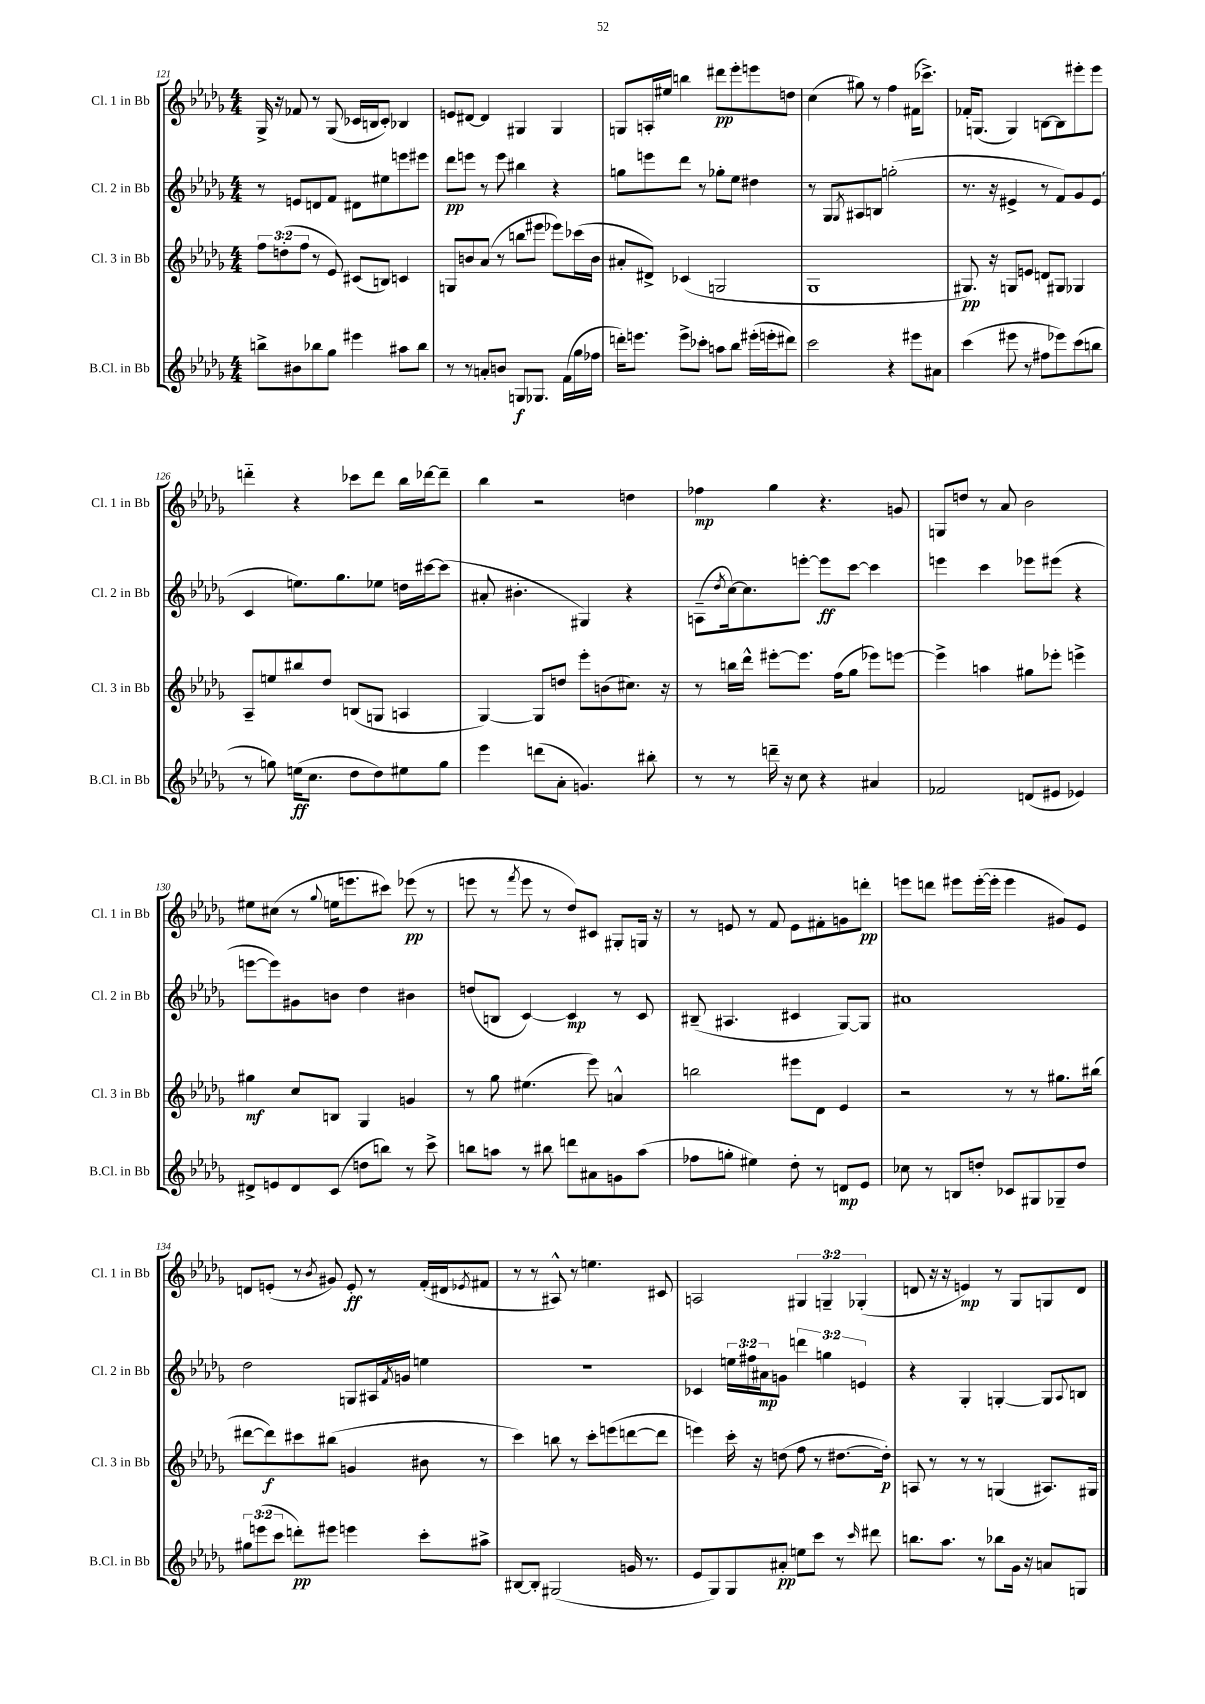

**kern	**dynam	**kern	**dynam	**kern	**dynam	**kern	**dynam
*part4	*part4	*part3	*part3	*part2	*part2	*part1	*part1
*staff4	*staff4	*staff3	*staff3	*staff2	*staff2	*staff1	*staff1
*I"B.Cl. in Bb	*	*I"Cl. 3 in Bb	*	*I"Cl. 2 in Bb	*	*I"Cl. 1 in Bb	*
*I'B.Cl. in Bb	*	*I'Cl. 3 in Bb	*	*I'Cl. 2 in Bb	*	*I'Cl. 1 in Bb	*
*clefG2	*	*clefG2	*	*clefG2	*	*clefG2	*
*k[b-e-a-d-g-]	*	*k[b-e-a-d-g-]	*	*k[b-e-a-d-g-]	*	*k[b-e-a-d-g-]	*
*M4/4	*	*M4/4	*	*M4/4	*	*M4/4	*
=121	=121	=121	=121	=121	=121	=121	=121
8bbn^\L	.	12ff\L	.	8r	.	16G-^/	.
.	.	.	.	.	.	16r	.
.	.	(12ddn'\	.	.	.	.	.
8b#X\	.	.	.	8en/L	.	8f-X/	.
.	.	12ff\J	.	.	.	.	.
8bb-X\	.	8r	.	8dn/	.	8r	.
8gg-\J	.	8e-/)	.	8f/J	.	(8G-/	.
4eee#X\	.	(8c#X/L	.	8d#X\L	.	16c-X/LL	.
.	.	.	.	.	.	16Bn/J	.
.	.	8Bn/J)	.	8ee#X\	.	8c-'/J)	.
8aa#X\L	.	4cn/	.	8eeen\	.	4B-X/	.
8bb-\J	.	.	.	8eee#X\J	.	.	.
=122	=122	=122	=122	=122	=122	=122	=122
8r	.	8Gn/L	.	8ddd-\L	pp	8en/L	.
8r	.	8bn/	.	8eeen\J	.	[8d#X/J	.
8an'/L	.	(8a-/J	.	8r	.	4d#/]	.
8bn/J	.	8r	.	8eee\	.	.	.
8Gn/L	f	8bbn\L	.	4bb#X\	.	4G#X/	.
8.G-X/J	.	8eee#X\J	.	.	.	.	.
.	.	8eee-X\L)	.	4r	.	4G#/	.
(16f\LL	.	.	.	.	.	.	.
16gg-\	.	(16ccc-X\L	.	.	.	.	.
16ff-X\JJ	.	16b\JJ	.	.	.	.	.
=123	=123	=123	=123	=123	=123	=123	=123
16dddn'\KL)	.	8a#X'/L	.	8ggn\L	.	8Gn/L	.
8.eeen\J	.	.	.	.	.	.	.
.	.	8d#X^/J)	.	8eeen\	.	16An'/L	.
.	.	.	.	.	.	16ee#X/JJ	.
8eee^\L	.	(4c-X/	.	8ddd-\J	.	4bbn\	.
8ccc-X'\J	.	.	.	8r	.	.	.
8aan\L	.	2Gn/	.	8gg-X'\L	.	8ddd#X\L	pp
8bb-\J	.	.	.	8ee-\J	.	8eee-'\	.
(16eee#X'\LL	.	.	.	4dd#X\	.	8eeen\	.
16eeen'\J	.	.	.	.	.	.	.
8ddd#X\J)	.	.	.	.	.	8ddn\J	.
=124	=124	=124	=124	=124	=124	=124	=124
2ccc\	.	1G-	.	8r	.	(4cc\	.
.	.	.	.	8G-/L	.	.	.
.	.	.	.	8qG-/	.	.	.
.	.	.	.	8A#X/	.	8gg#X\)	.
.	.	.	.	8Bn/J	.	8r	.
4r	.	.	.	(2ggn'\	.	4ff\	.
8eee#X\L	.	.	.	.	.	(16f#X\KL	.
.	.	.	.	.	.	8.ccc-X^\J)	.
8a#X\J	.	.	.	.	.	.	.
=125	=125	=125	=125	=125	=125	=125	=125
(4ccc\	.	8.G#X/)	pp	8.r	.	16f-X'/KL	.
.	.	.	.	.	.	(8.Gn/J	.
.	.	16r	.	16r	.	.	.
8eee#X\	.	8Gn/L	.	4e#X^/	.	4G/)	.
8r	.	8en/J	.	.	.	.	.
8ff#X\L	.	8dn/L	.	8r	.	[8Bn\L	.
8eee-X\)	.	8G#X/J	.	8f/L)	.	8B\]	.
(8ccc\	.	4G-X/	.	8g-/	.	8eee#X'\	.
8bbn\J	.	.	.	(8e#/J	.	8eee#\J	.
!!LO:LB:g=z
=126	=126	=126	=126	=126	=126	=126	=126
8r	.	8A-~/L	.	4c/	.	4dddn\	.
8ggn\)	.	8een/	.	.	.	.	.
(16een\KL	ff	8bb#X/	.	8.een\L)	.	4r	.
8.cc\J	.	.	.	.	.	.	.
.	.	8dd-/J	.	.	.	.	.
.	.	.	.	8.gg-\	.	.	.
8dd-\L	.	(8Bn/L	.	.	.	8ccc-X\L	.
8dd-\)	.	8Gn/J	.	8ee-X\J	.	8ddd\J	.
8ee#X\	.	4An/	.	16ddn\LL	.	16bb-\LL	.
.	.	.	.	[16ccc#X\J	.	[16ddd-X\J	.
8gg\J	.	.	.	(8ccc#\J]	.	8ddd-~\J]	.
=127	=127	=127	=127	=127	=127	=127	=127
4eee-\	.	[4G-/)	.	8a#X'/	.	4bb-\	.
.	.	.	.	4.b#X'\	.	.	.
(8dddn\L	.	8G-/L]	.	.	.	2r	.
8a-'\J	.	8ddn/J	.	.	.	.	.
4.gn/)	.	8eee-'\L	.	4G#X/)	.	.	.
.	.	(8bn\	.	.	.	.	.
.	.	8.cc#X\J)	.	4r	.	4ddn\	.
8bb#X'\	.	.	.	.	.	.	.
.	.	16r	.	.	.	.	.
=128	=128	=128	=128	=128	=128	=128	=128
8r	.	8r	.	(8An~\L	.	4ff-X\	mp
.	.	.	.	8qdd-/	.	.	.
8r	.	16bbn\LL	.	[16cc\k)	.	.	.
.	.	16ddd-^^\JJ	.	8.cc\]	.	.	.
16dddn~\	.	[8eee#X'\L	.	.	.	4gg-\	.
16r	.	.	.	.	.	.	.
8cc\	.	8.eee#\J]	.	[8eeen'\J	.	.	.
4r	.	.	.	8eee\L]	ff	4.r	.
.	.	(16ff\KL	.	.	.	.	.
.	.	8gg-\J	.	[8ccc\J	.	.	.
4a#X/	.	8eee-X\L)	.	4ccc\]	.	.	.
.	.	[8eeen\J	.	.	.	8gn/	.
=129	=129	=129	=129	=129	=129	=129	=129
2f-X/	.	4eee^\]	.	4eeen\	.	8Gn/L	.
.	.	.	.	.	.	8ddn/J	.
.	.	4aan\	.	4ccc\	.	8r	.
.	.	.	.	.	.	8a-/	.
(8dn/L	.	8gg#X\L	.	8eee-X\L	.	2b-\	.
8e#X/J	.	8eee-X'\J	.	(8eee#X\J	.	.	.
4e-X/)	.	4eeen^\	.	4r	.	.	.
!!LO:LB:g=z
=130	=130	=130	=130	=130	=130	=130	=130
8d#X^/L	.	4gg#X\	mf	[8eeen\L	.	8ee#X\L	.
8en/	.	.	.	8eee\])	.	(8cc#X\J	.
8d#/	.	8cc/L	.	8g#X\	.	8r	.
.	.	.	.	.	.	8qqgg-/	.
(8c/J	.	8Bn/J	.	8bn\J	.	16een\KL	.
.	.	.	.	.	.	8.eeen\	.
8ddn\L	.	4G-/	.	4dd-\	.	.	.
8bbn\J)	.	.	.	.	.	8ccc#X\J)	.
8r	.	4gn/	.	4b#X\	.	(8eee-X\	pp
8ccc^\	.	.	.	.	.	8r	.
=131	=131	=131	=131	=131	=131	=131	=131
8bbn\L	.	8r	.	(8ddn/L	.	8eeen\	.
8aan\J	.	8gg-\	.	8Bn/J	.	8r	.
.	.	.	.	.	.	8qfff/	.
8r	.	(4.ee#X\	.	[4c/)	.	8eee\	.
8bb#X\	.	.	.	.	.	8r	.
8dddn\L	.	.	.	4c/]	mp	8dd-/L)	.
8a#X\	.	8eee-\)	.	.	.	8c#X/J	.
8gn\	.	4an^^/	.	8r	.	8G#X'/L	.
(8aa\J	.	.	.	8c/	.	16Gn/Jk	.
.	.	.	.	.	.	16r	.
=132	=132	=132	=132	=132	=132	=132	=132
8ff-X\L	.	2bbn\	.	(8B#X~/	.	8r	.
8ggn'\J	.	.	.	4.A#X/	.	8en/	.
4ee#X\)	.	.	.	.	.	8r	.
.	.	.	.	.	.	8f/	.
8dd-'\	.	8eee#X\L	.	4c#X/	.	8e\L	.
8r	.	8d-\J	.	.	.	8f#X'\	.
8dn/L	mp	4e-/	.	[8G-/L)	.	8gn\	.
8e-/J	.	.	.	8G-/J]	.	8dddn'\J	pp
=133	=133	=133	=133	=133	=133	=133	=133
8cc-X\	.	2r	.	1a#X	.	8eeen\L	.
8r	.	.	.	.	.	8dddn\J	.
8Bn/L	.	.	.	.	.	8eee#X\L	.
8ddn'/J	.	.	.	.	.	([16eee#'\L	.
.	.	.	.	.	.	16eee#'\JJ]	.
8c-X/L	.	8r	.	.	.	4eee#\	.
8G#X/	.	8r	.	.	.	.	.
8G-X~/	.	8.gg#X\L	.	.	.	8g#X/L)	.
8dd/J	.	.	.	.	.	8e-/J	.
.	.	(16bb#X\Jk	.	.	.	.	.
!!LO:LB:g=z
=134	=134	=134	=134	=134	=134	=134	=134
12gg#X\L	.	[8ddd#X\L	.	2dd-\	.	8dn/L	.
(12eeen\	.	.	.	.	.	.	.
.	.	8ddd#\])	f	.	.	(8en'/J	.
12ccc\J	.	.	.	.	.	.	.
8dddn'\L)	pp	8ccc#X\	.	.	.	8r	.
.	.	.	.	.	.	8qb-/	.
8eee#X\J	.	(8bb#X\J	.	.	.	8g#X/)	.
4eeen\	.	4gn/	.	8Gn/L	.	8e'/	ff
.	.	.	.	16A#X/L	.	8r	.
.	.	.	.	8qf/	.	.	.
.	.	.	.	16gn/JJ	.	.	.
8ccc'\L	.	8b#X\	.	4een\	.	(16f'/LL	.
.	.	.	.	.	.	16d#X/J	.
.	.	.	.	.	.	8qe-X/	.
8aa#X^\J	.	8r	.	.	.	8f#X/J	.
=135	=135	=135	=135	=135	=135	=135	=135
[8B#X/L	.	4ccc\)	.	1r	.	8r	.
8B#'/J]	.	.	.	.	.	8r	.
(2G#X/	.	8bbn\	.	.	.	8A#X^^/)	.
.	.	8r	.	.	.	8r	.
.	.	8ccc'\L	.	.	.	4.een\	.
.	.	(8eeen\	.	.	.	.	.
16gn/	.	[8dddn\	.	.	.	.	.
8.r	.	.	.	.	.	.	.
.	.	8ddd\J]	.	.	.	8c#X/	.
=136	=136	=136	=136	=136	=136	=136	=136
8e-/L	.	4eeen\)	.	4c-X/	.	2An/	.
8G-/)	.	.	.	.	.	.	.
8G-/	.	16ccc'\	.	24een\LL	.	.	.
.	.	.	.	24ff#X\	.	.	.
.	.	16r	.	.	.	.	.
.	.	.	.	24a#X\J	mp	.	.
8a#X'/J	pp	(8ddn\	.	8gn\J	.	.	.
8een\L	.	8ff\	.	6dddn\	.	6G#X/	.
8ccc\J	.	8r	.	.	.	.	.
.	.	.	.	6ggn\	.	6Gn~/	.
8r	.	[8.dd#X\L	.	.	.	.	.
.	.	.	.	6en/	.	(6G-X'/	.
16qqccc/	.	.	.	.	.	.	.
8ddd#X\	.	.	.	.	.	.	.
.	.	16dd#'\Jk])	p	.	.	.	.
=137	=137	=137	=137	=137	=137	=137	=137
8.bbn\L	.	8An/	.	4r	.	8dn/	.
.	.	8r	.	.	.	16r	.
8.aa-\J	.	.	.	.	.	16r	.
.	.	8r	.	4G-'/	.	4en/)	mp
8r	.	8r	.	.	.	.	.
8bb-X\L	.	(4Gn/	.	[4Gn'/	.	8r	.
16g-\Jk	.	.	.	.	.	8G-/L	.
16r	.	.	.	.	.	.	.
8an/L	.	8.A#X/L)	.	8G/L]	.	8Gn/	.
.	.	.	.	8qqA-/	.	.	.
8Gn/J	.	.	.	8Bn/J	.	8d/J	.
.	.	16G#X/Jk	.	.	.	.	.
==	==	==	==	==	==	==	==
*-	*-	*-	*-	*-	*-	*-	*-
